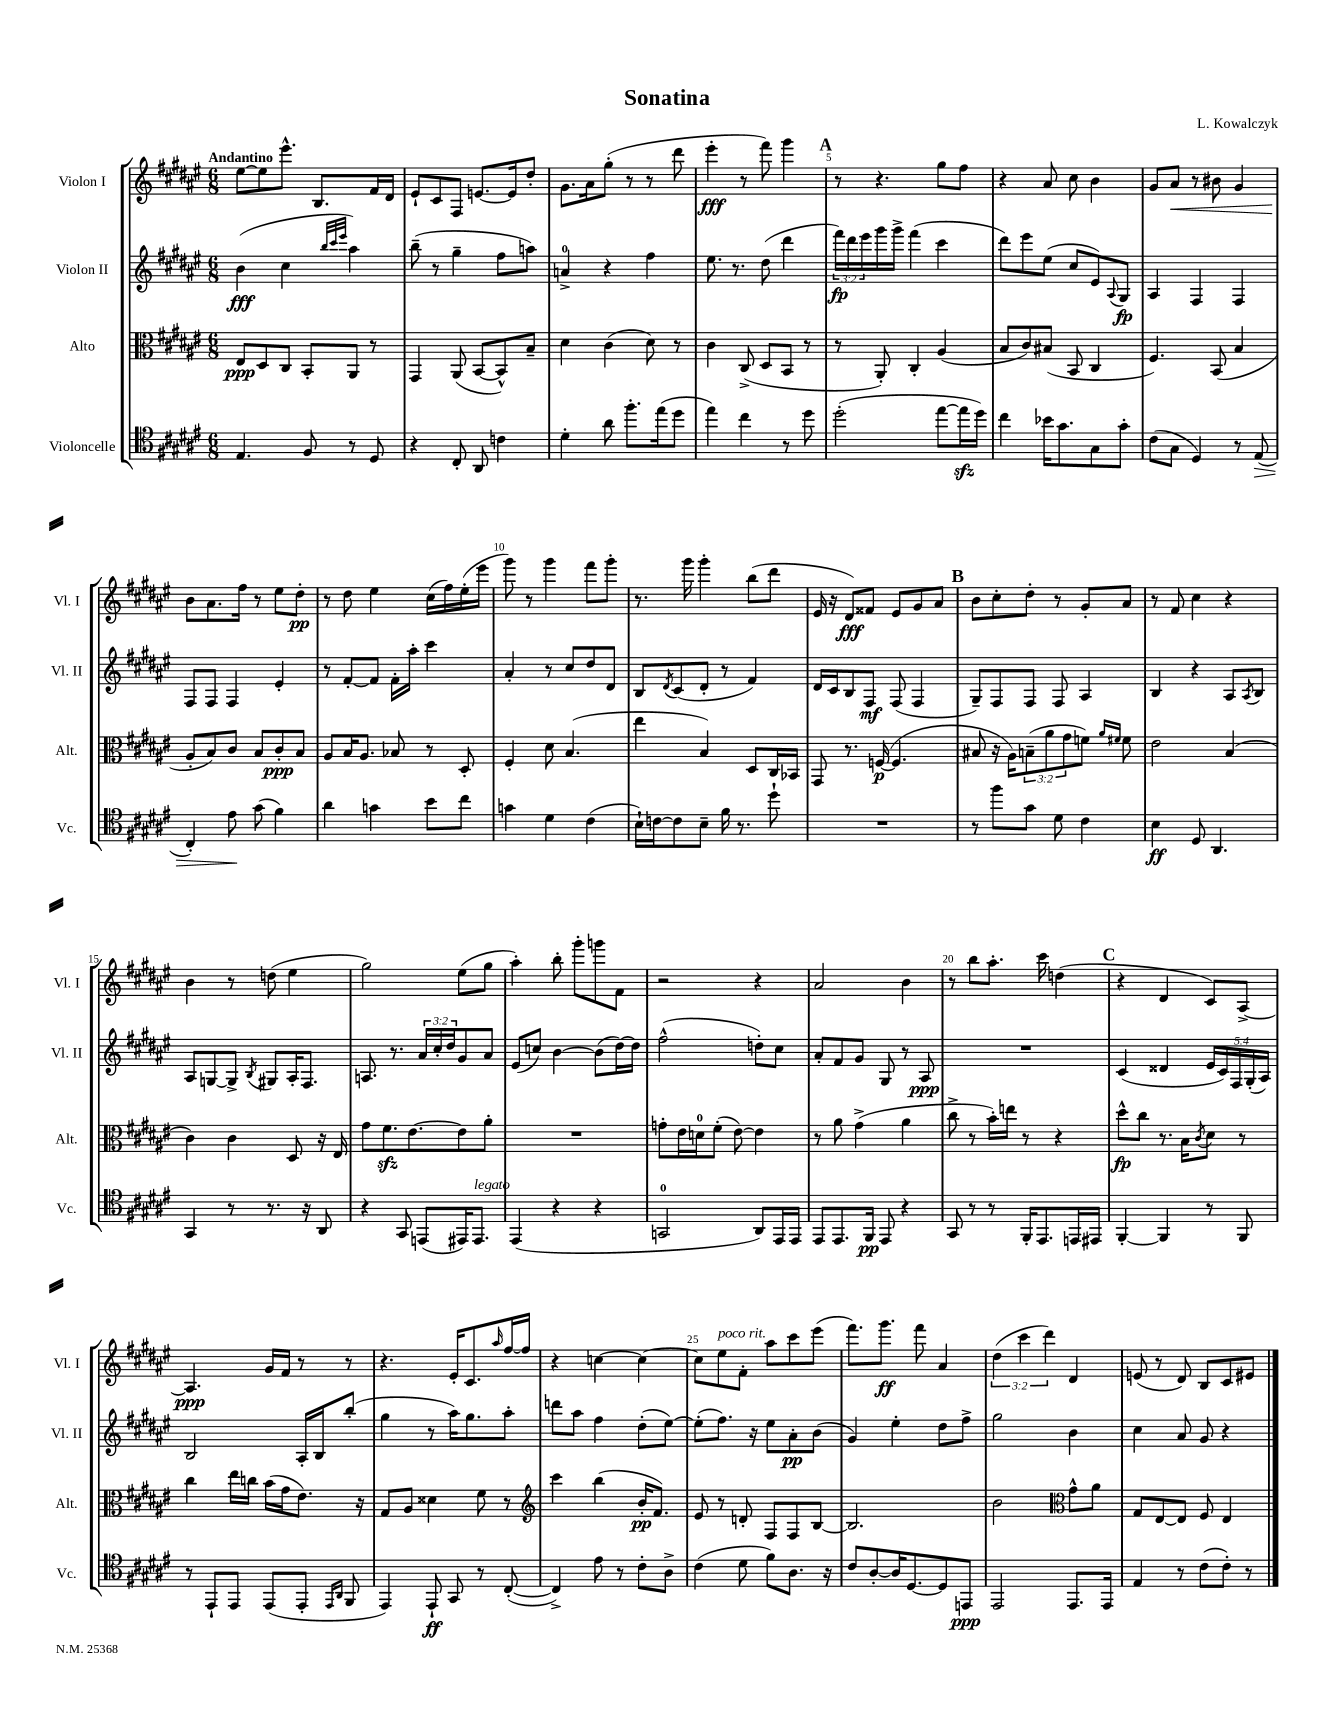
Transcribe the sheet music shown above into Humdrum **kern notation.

**kern	**dynam	**kern	**dynam	**kern	**dynam	**kern	**dynam
*part4	*part4	*part3	*part3	*part2	*part2	*part1	*part1
*staff4	*staff4	*staff3	*staff3	*staff2	*staff2	*staff1	*staff1
*I"Violoncelle	*	*I"Alto	*	*I"Violon II	*	*I"Violon I	*
*I'Vc.	*	*I'Alt.	*	*I'Vl. II	*	*I'Vl. I	*
*clefC4	*	*clefC3	*	*clefG2	*	*clefG2	*
*k[f#c#g#d#a#e#]	*	*k[f#c#g#d#a#e#]	*	*k[f#c#g#d#a#e#]	*	*k[f#c#g#d#a#e#]	*
*M6/8	*	*M6/8	*	*M6/8	*	*M6/8	*
=1	=1	=1	=1	=1	=1	=1	=1
!	!	!	!	!	!	!LO:TX:a:B:t=Andantino	!
4.E#/	.	8E#/L	ppp	(4b\	fff	[8ee#\L	.
.	.	8D#/	.	.	.	8ee#\]	.
.	.	8C#/J	.	4cc#\	.	8.eee#^^\J	.
8F#/	.	8BB'/L	.	.	.	.	.
.	.	.	.	.	.	8.B/L	.
.	.	.	.	32qqbb/LLL	.	.	.
.	.	.	.	32qqccc#/	.	.	.
.	.	.	.	32qqeee#/JJJ	.	.	.
8r	.	8AA#/J	.	4aa#\)	.	.	.
8D#/	.	8r	.	.	.	16f#/L	.
.	.	.	.	.	.	16d#/JJ	.
=2	=2	=2	=2	=2	=2	=2	=2
4r	.	4GG#/	.	(8bb~\	.	8e#`/L	.
.	.	.	.	8r	.	8c#/	.
8C#'/	.	(8AA#/	.	4gg#~\	.	8F#/J	.
8AA#/	.	[8BB/L	.	.	.	[8.en/L	.
4cn\	.	8BB^^/])	.	8ff#\L	.	.	.
.	.	.	.	.	.	16e/k]	.
.	.	8B~/J	.	8aan\J)	.	8dd#'/J	.
=3	=3	=3	=3	=3	=3	=3	=3
4d#'\	.	4d#\	.	4an^/	.	8.g#\L	.
.	.	.	.	.	.	16a#\k	.
8a#\	.	(4c#\	.	4r	.	(8gg#'\J	.
8.ff#'\L	.	.	.	.	.	8r	.
.	.	8d#\)	.	4ff#\	.	8r	.
(16ee#\k	.	.	.	.	.	.	.
8dd#\J	.	8r	.	.	.	8ddd#\	.
=4	=4	=4	=4	=4	=4	=4	=4
4ee#\)	.	4c#\	.	8.ee#\	.	4eee#'\	fff
.	.	.	.	8.r	.	.	.
4cc#\	.	(8C#^/	.	.	.	8r	.
.	.	8D#/L	.	(8dd#\	.	8fff#\)	.
8r	.	8BB/J	.	4ddd#\	.	4ggg#\	.
8dd#\	.	8r	.	.	.	.	.
!!LO:REH:place=s1:t=A
=5	=5	=5	=5	=5	=5	=5	=5
(2dd#'\	.	8r	.	24fff#\LL)	fp	8r	.
.	.	.	.	24ddd#\	.	.	.
.	.	.	.	24eee#\	.	.	.
.	.	8AA#'/)	.	16ggg#\	.	4.r	.
.	.	.	.	16ggg#^\JJ	.	.	.
.	.	4C#'/	.	(4fff#\	.	.	.
[8ee#\L	.	(4A#/	.	4ccc#\	.	8gg#\L	.
16ee#zz\L]	.	.	.	.	.	8ff#\J	.
16dd#\JJ)	.	.	.	.	.	.	.
=6	=6	=6	=6	=6	=6	=6	=6
4cc#\	.	8B/L	.	8ddd#\L)	.	4r	.
.	.	8c#/)	.	8eee#\	.	.	.
16b-X\KL	.	(8B#X/J	.	(8ee#\J	.	8a#/	.
8.g#\	.	.	.	.	.	.	.
.	.	8BB/	.	8cc#/L	.	8cc#\	.
8G#\	.	4C#/	.	8e#/)	.	4b\	.
.	.	.	.	8qqA#/	.	.	.
8g#'\J	.	.	.	8G#/J	fp	.	.
=7	=7	=7	=7	=7	=7	=7	=7
(8c#\L	.	4.F#/)	.	4A#/	.	8g#/L	.
!	!	!	!	!	!	!	!LO:HP:b
8G#\J	.	.	.	.	.	8a#/J	<
4D#/)	.	.	.	4F#/	.	8r	.
.	.	(8BB/	.	.	.	8b#X\	.
8r	.	4B/	.	4F#/	.	4g#/	.
!	!LO:HP:b	!	!	!	!	!	!
(8E#/	>	.	.	.	.	.	.
!!LO:LB:g=z
=8	=8	=8	=8	=8	=8	=8	=8
4C#'/)	.	8A#'/L	.	8F#/L	.	8b\L	.
.	.	8B/)	.	8F#/J	.	8.a#\	[
8e#\	.	8c#/J	.	4F#/	.	.	.
.	.	.	.	.	.	16ff#\Jk	.
(8g#\	]	8B/L	.	.	.	8r	.
4f#\)	.	8c#'/	ppp	4e#'/	.	8ee#\L	.
.	.	8B/J	.	.	.	8dd#'\J	pp
=9	=9	=9	=9	=9	=9	=9	=9
4a#\	.	8A#/L	.	8r	.	8r	.
.	.	16B/K	.	[8f#'/L	.	8dd#\	.
.	.	8.A#/J	.	.	.	.	.
4gn\	.	.	.	8f#/J]	.	4ee#\	.
.	.	8B-X/	.	16f#'\LL	.	.	.
.	.	.	.	16aa#'\JJ	.	.	.
8b\L	.	8r	.	4ccc#\	.	(16cc#\LL	.
.	.	.	.	.	.	16ff#\)	.
8cc#\J	.	8D#'/	.	.	.	(16ee#'\	.
.	.	.	.	.	.	16eee#\JJ	.
=10	=10	=10	=10	=10	=10	=10	=10
4gn\	.	4F#'/	.	4a#'/	.	8ggg#\)	.
.	.	.	.	.	.	8r	.
4d#\	.	8d#\	.	8r	.	4ggg#\	.
.	.	(4.B/	.	8cc#/L	.	.	.
(4c#\	.	.	.	8dd#/	.	8fff#\L	.
.	.	.	.	8d#/J	.	8ggg#'\J	.
=11	=11	=11	=11	=11	=11	=11	=11
16B`\LL)	.	4ee#\	.	8B/L	.	8.r	.
[16cn\J	.	.	.	.	.	.	.
.	.	.	.	8qd#/	.	.	.
8c\]	.	.	.	(8c#/	.	.	.
.	.	.	.	.	.	16ggg#\	.
8B~\J	.	4B/)	.	8d#'/J	.	4ggg#'\	.
16f#\	.	.	.	8r	.	.	.
8.r	.	.	.	.	.	.	.
.	.	8D#/L	.	4f#/)	.	(8bb\L	.
8dd#`\	.	16C#/L	.	.	.	8ddd#\J	.
.	.	16BB-X/JJ	.	.	.	.	.
=12	=12	=12	=12	=12	=12	=12	=12
2.r	.	8GG#/	.	16d#/LL	.	16e#/	.
.	.	.	.	16c#/J	.	16r	.
.	.	8.r	.	8B/	.	8d#/L)	fff
.	.	.	.	8F#/J	mf	8f##X/J	.
.	.	([16Fn/	p	.	.	.	.
.	.	4.F/]	.	(8F#/	.	8e#/L	.
.	.	.	.	4F#/	.	8g#/	.
.	.	.	.	.	.	8a#/J	.
!!LO:REH:place=s1:t=B
=13	=13	=13	=13	=13	=13	=13	=13
8r	.	8B#X/	.	8G#~/L)	.	8b\L	.
8ff#\L	.	16r	.	8F#/	.	8cc#'\	.
.	.	16A#\KL)	.	.	.	.	.
8g#\J	.	(12Bn~\	.	8F#/J	.	8dd#'\J	.
.	.	12a#\	.	.	.	.	.
8d#\	.	.	.	8F#/	.	8r	.
.	.	12g#\	.	.	.	.	.
4c#\	.	8fn\J)	.	4A#/	.	8g#'/L	.
.	.	16qqa#/LL	.	.	.	.	.
.	.	16qqf#X/JJ	.	.	.	.	.
.	.	8f#\	.	.	.	8a#/J	.
=14	=14	=14	=14	=14	=14	=14	=14
4B\	ff	2e#\	.	4B/	.	8r	.
.	.	.	.	.	.	8f#/	.
8D#/	.	.	.	4r	.	4cc#\	.
4.AA#/	.	.	.	.	.	.	.
.	.	(4B/	.	8A#/L	.	4r	.
.	.	.	.	8qA#/	.	.	.
.	.	.	.	8B/J	.	.	.
!!LO:LB:g=z
=15	=15	=15	=15	=15	=15	=15	=15
4GG#/	.	4c#\)	.	8A#/L	.	4b\	.
.	.	.	.	[8Gn/	.	.	.
8r	.	4c#\	.	8G^/J]	.	8r	.
.	.	.	.	8qB/	.	.	.
8.r	.	.	.	8G#X/L	.	(8ddn\	.
.	.	8D#/	.	16A#'/K	.	4ee#\	.
16r	.	.	.	8.F#/J	.	.	.
8AA#/	.	16r	.	.	.	.	.
.	.	16E#/	.	.	.	.	.
=16	=16	=16	=16	=16	=16	=16	=16
4r	.	8g#\L	.	8.An/	.	2gg#\)	.
.	.	8.f#zz\	.	.	.	.	.
.	.	.	.	8.r	.	.	.
8GG#/	.	.	.	.	.	.	.
.	.	[8.e#\	.	.	.	.	.
(8EEn/L	.	.	.	24a#/LL	.	.	.
.	.	.	.	24cc#'/	.	.	.
.	.	.	.	24dd#/J	.	.	.
16EE#X/K)	.	8e#\]	.	8g#/	.	(8ee#\L	.
!LO:TX:a:i:t=legato	!	!	!	!	!	!	!
8.EE#/J	.	.	.	.	.	.	.
.	.	8a#'\J	.	8a#/J	.	8gg#\J	.
=17	=17	=17	=17	=17	=17	=17	=17
(4EE#/	.	2.r	.	(8e#/L	.	4aa#'\)	.
.	.	.	.	8ccn/J)	.	.	.
4r	.	.	.	[4b\	.	8bb'\	.
.	.	.	.	.	.	8ggg#'\L	.
4r	.	.	.	(8b\L]	.	8gggn\	.
.	.	.	.	[16dd#\L)	.	8f#\J	.
.	.	.	.	16dd#\JJ]	.	.	.
=18	=18	=18	=18	=18	=18	=18	=18
2GGn/	.	8gn'\L	.	(2ff#^^\	.	2r	.
.	.	16e#\L	.	.	.	.	.
.	.	16dn\J	.	.	.	.	.
.	.	(8f#'\J	.	.	.	.	.
.	.	[8e#\)	.	.	.	.	.
8AA#/L)	.	4e#\]	.	8ddn'\L)	.	4r	.
16EE#/L	.	.	.	8cc#\J	.	.	.
16EE#/JJ	.	.	.	.	.	.	.
=19	=19	=19	=19	=19	=19	=19	=19
8EE#/L	.	8r	.	8a#'/L	.	2a#/	.
8.EE#/	.	8a#\	.	8f#/	.	.	.
.	.	(4g#^\	.	8g#/J	.	.	.
16FF#/Jk	pp	.	.	.	.	.	.
8EE#/	.	.	.	8G#/	.	.	.
4r	.	4a#\	.	8r	.	4b\	.
.	.	.	.	8A#/	ppp	.	.
=20	=20	=20	=20	=20	=20	=20	=20
8GG#/	.	8cc#^\	.	2.r	.	8r	.
8r	.	8r	.	.	.	8bb\L	.
8r	.	16b'\LL)	.	.	.	8.aa#'\J	.
.	.	16een\JJ	.	.	.	.	.
16FF#'/KL	.	8r	.	.	.	.	.
8.EE#/	.	.	.	.	.	16ccc#\	.
.	.	4r	.	.	.	(4ddn\	.
16EEn/L	.	.	.	.	.	.	.
16EE#X/JJ	.	.	.	.	.	.	.
!!LO:REH:place=s1:t=C
=21	=21	=21	=21	=21	=21	=21	=21
[4FF#'/	.	8dd#^^\L	fp	(4c#/	.	4r	.
.	.	8cc#\J	.	.	.	.	.
4FF#/]	.	8.r	.	4d##X/	.	4d#/	.
.	.	16B\KL	.	.	.	.	.
.	.	8qc#/	.	.	.	.	.
8r	.	8d#\J	.	20e#/LL	.	8c#/L)	.
.	.	.	.	20c#/)	.	.	.
.	.	.	.	20F#/	.	.	.
8FF#/	.	8r	.	.	.	[8A#^/J	.
.	.	.	.	(20G#'/	.	.	.
.	.	.	.	20A#/JJ)	.	.	.
!!LO:LB:g=z
=22	=22	=22	=22	=22	=22	=22	=22
8r	.	4cc#\	.	2B/	.	4.A#/]	ppp
8EE#`/L	.	.	.	.	.	.	.
8EE#/J	.	16ee#\LL	.	.	.	.	.
.	.	16ccn\JJ	.	.	.	.	.
(8EE#/L	.	(16b\LL	.	.	.	16g#/LL	.
.	.	16g#\J	.	.	.	16f#/JJ	.
8EE#'/J	.	8.e#\J)	.	16A#'/LL	.	8r	.
.	.	.	.	16B/J	.	.	.
16qqEE#/LL	.	.	.	.	.	.	.
16qqAA#/JJ	.	.	.	.	.	.	.
8FF#/	.	.	.	(8bb'/J	.	8r	.
.	.	16r	.	.	.	.	.
=23	=23	=23	=23	=23	=23	=23	=23
4EE#/)	.	8G#/L	.	4gg#\	.	4.r	.
.	.	8A#/J	.	.	.	.	.
8EE#`/	ff	4d##X\	.	8r	.	.	.
8GG#/	.	.	.	16aa#\KL)	.	16e#'/KL	.
.	.	.	.	8.gg#\	.	8.c#/	.
8r	.	8f#\	.	.	.	.	.
.	.	.	.	.	.	16qqaa#/	.
([8C#'/	.	8r	.	8aa#'\J	.	[16ff#/L	.
.	.	.	.	.	.	16ff#/JJ]	.
=24	=24	=24	=24	=24	=24	=24	=24
*	*	*clefG2	*	*	*	*	*
4C#^/])	.	4ccc#\	.	8dddn\L	.	4r	.
.	.	.	.	8aa#\J	.	.	.
8e#\	.	(4bb\	.	4ff#\	.	[4ccn\	.
8r	.	.	.	.	.	.	.
8c#'\L	.	16b'/KL	pp	(8dd#'\L	.	4cc\_	.
.	.	8.f#/J)	.	.	.	.	.
8A#^\J	.	.	.	[8ee#\J)	.	.	.
=25	=25	=25	=25	=25	=25	=25	=25
(4c#\	.	8e#/	.	(8ee#'\L]	.	8cc\L]	.
!	!	!	!	!	!	!LO:TX:a:i:t=poco rit.	!
.	.	8r	.	8.ff#\J)	.	8ee#\	.
8d#\	.	8dn'/	.	.	.	8f#'\J	.
.	.	.	.	16r	.	.	.
8f#\L)	.	8F#/L	.	8ee#\L	.	8aa#\L	.
8.A#\J	.	8F#/	.	8a#'\	pp	8ccc#\	.
.	.	[8B/J	.	(8b\J	.	(8eee#\J	.
16r	.	.	.	.	.	.	.
=26	=26	=26	=26	=26	=26	=26	=26
8c#/L	.	2.B/]	.	4g#/)	.	8.fff#\L)	.
[8A#'/	.	.	.	.	.	.	.
.	.	.	.	.	.	8.ggg#\J	ff
16A#/K]	.	.	.	4ee#'\	.	.	.
[8.D#/	.	.	.	.	.	.	.
.	.	.	.	.	.	8fff#\	.
8D#/]	.	.	.	8dd#\L	.	4a#/	.
8EEn/J	ppp	.	.	8ff#^\J	.	.	.
=27	=27	=27	=27	=27	=27	=27	=27
2EE#/	.	2b\	.	2gg#\	.	(6dd#\	.
.	.	.	.	.	.	6ccc#\	.
.	.	.	.	.	.	6ddd#\)	.
*	*	*clefC3	*	*	*	*	*
8.EE#/L	.	8g#^^\L	.	4b\	.	4d#/	.
.	.	8a#\J	.	.	.	.	.
16EE#/Jk	.	.	.	.	.	.	.
=28	=28	=28	=28	=28	=28	=28	=28
4E#/	.	8G#/L	.	4cc#\	.	(8en/	.
.	.	[8E#/	.	.	.	8r	.
8r	.	8E#/J]	.	8a#/	.	8d#/)	.
(8c#\L	.	8F#/	.	8g#/	.	8B/L	.
8c#'\J)	.	4E#/	.	4r	.	8c#/	.
8r	.	.	.	.	.	8e#X/J	.
==	==	==	==	==	==	==	==
*-	*-	*-	*-	*-	*-	*-	*-
